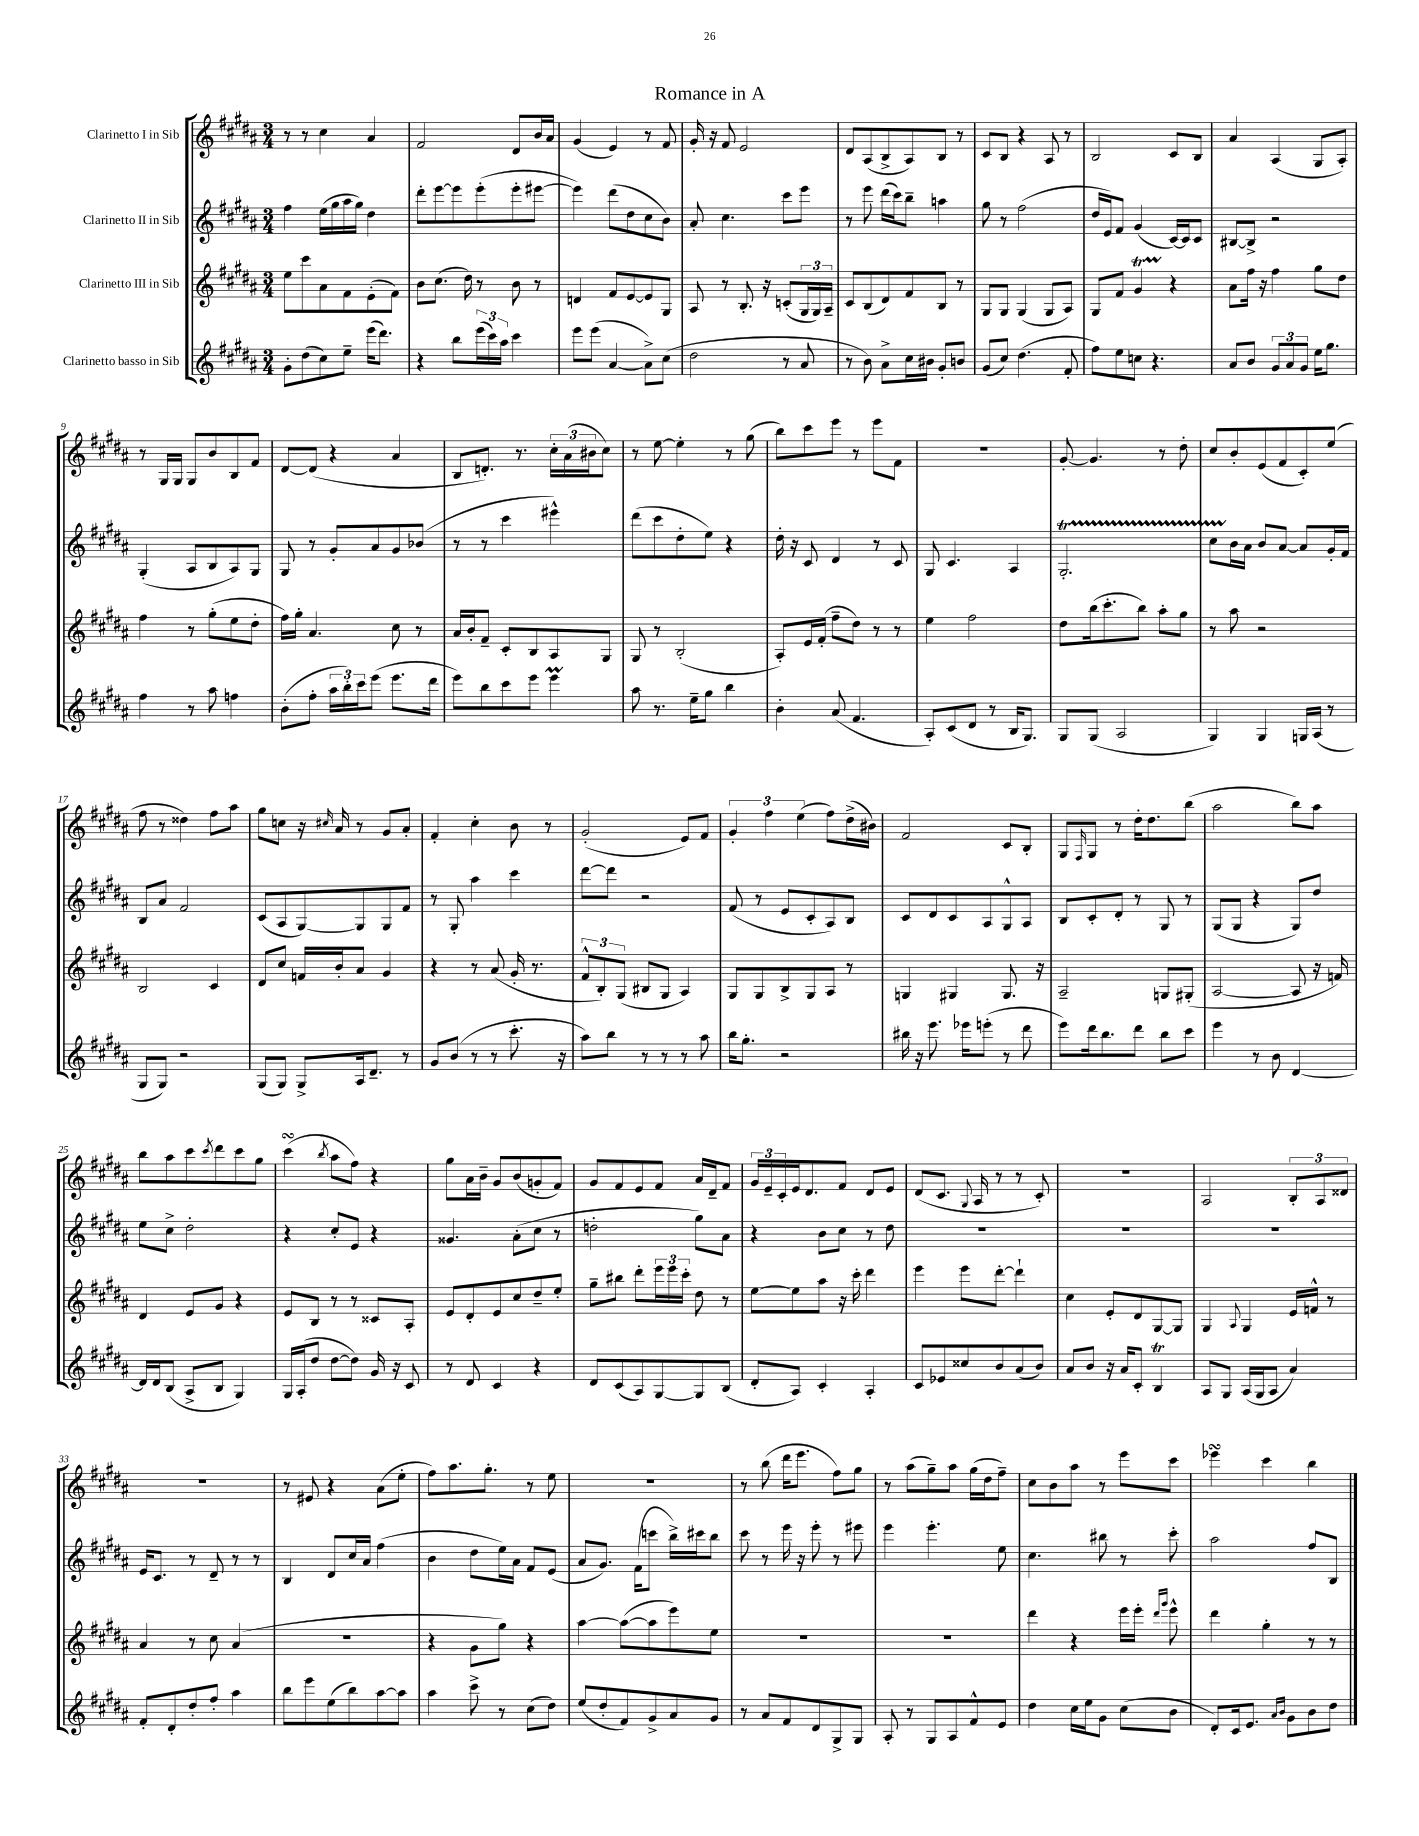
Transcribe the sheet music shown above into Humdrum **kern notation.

**kern	**kern	**kern	**kern
*staff4	*staff3	*staff2	*staff1
*clefG2	*clefG2	*clefG2	*clefG2
*k[f#c#g#d#a#]	*k[f#c#g#d#a#]	*k[f#c#g#d#a#]	*k[f#c#g#d#a#]
*M3/4	*M3/4	*M3/4	*M3/4
8g#'\L	8ee\L	4ff#\	8r
(8dd#\	8ccc#\	.	8r
8cc#\)	8a#\	(16ee\LL	4cc#\
.	.	16gg#\	.
8ee~\J	8f#\	16aa#\	.
.	.	16gg#\JJ)	.
(16eee\LK	(8e'\	4dd#\	4a#/
8.ddd#\J)	.	.	.
.	8f#\J)	.	.
=	=	=	=
4r	8b\L	8ddd#'\L	2f#/
.	(8.cc#\J	[8eee\	.
8bb\L	.	8eee\]	.
.	16dd#\)	.	.
(24eee\L	8r	(8eee'\	.
24ccc#\)	.	.	.
24aa#\JJ	.	.	.
4ccc#\	8b\	8eee'\	8d#/L
.	8r	[8eee#\J	16b/L
.	.	.	16a#/JJ
=	=	=	=
8eee\L	4d/	4eee#\])	(4g#/
(8eee\J	.	.	.
[4a#/	8f#/L	(8ddd#\L	4e/)
.	[8e/	8dd#\	.
8a#^\]L)	8e/]	8cc#\	8r
(8cc#\J	8G#/J	8b\J)	8f#/
=	=	=	=
2dd#\	8A#/	8a#'/	16g#'/
.	.	.	16r
.	8r	4.cc#\	8f#/
.	8.B'/	.	2e/
.	16r	.	.
8r	(8c'/L	8ccc#\L	.
8a#/	24G#/L	8eee\J	.
.	24G#/)	.	.
.	24A#~/JJ	.	.
=	=	=	=
8r	8c#/L	8r	8d#/L
8b\)	(8B/	8eee\	(8A#/
8a#^\L	8d#/)	(16ddd#\LL	8B^/
.	.	16ccc#\J)	.
16cc#\L	8f#/	8bb~\J	8A#/)
16b#\JJ	.	.	.
8g#'/L	8B/J	4aa\	8B/J
8b/J	8r	.	8r
=	=	=	=
(8g#/L	8G#/L	8gg#\	8c#/L
8cc#/J)	8G#/J	8r	8B/J
(4.dd#\	(4G#/	(2ff#\	4r
.	8G#/L	.	8A#/
8f#'/	8A#/J)	.	8r
=	=	=	=
8ff#\L)	8G#/L	16dd#/LL	2B/
.	.	16e/J)	.
8ee\	8f#/J	8f#/J	.
8cc\J	4g#/	(4g#/	.
4.r	.	.	.
.	4r	[16c#/LL)	8c#/L
.	.	16c#/]J	.
.	.	8c#/J	8B/J
=	=	=	=
8a#/L	8a#\L	[8B#/L	4a#/
8b/J	16ff#\Jk	8B#^/]J	.
.	16r	.	.
12g#/L	4ff#\	2r	(4A#/
12a#/	.	.	.
12g#/J	.	.	.
16ee\LK	8gg#\L	.	8G#/L
8.gg#\J	.	.	.
.	8dd#\J	.	8A#'/J)
=	=	=	=
4ff#\	4ff#\	(4G#'/	8r
.	.	.	16G#/LL
.	.	.	16G#/JJ
8r	8r	8A#/L	8G#/L
8aa#\	(8gg#'\L	8B/	8b/
4ff\	8ee\	8A#/)	8B/
.	8dd#'\J	8G#/J	8f#/J
=	=	=	=
(8b'\L	16ff#\LL)	8G#/	[8d#/L
.	16gg#'\JJ	.	.
8ff#'\J	4.a#/	8r	(8d#/]J
24aa#\LL	.	8g#'/L	4r
24bb'\)	.	.	.
24ccc#\J	.	.	.
(8eee\J	.	8a#/	.
8.eee\L	8cc#\	8g#/	4a#/
.	8r	(8b-/J	.
16ddd#\Jk	.	.	.
=	=	=	=
8eee\L)	16a#/LL	8r	8B/L
.	16b'/J	.	.
8bb\	8f#~/J	8r	8.d'/J)
8ccc#\	8c#'/L	4ccc#\	.
.	.	.	8.r
8eee\J	8B/	.	.
4eee\	8A#/	4eee#^^\)	24cc#'\LL
.	.	.	(24a#\
.	.	.	24b#\J
.	8G#/J	.	8cc#\J)
=	=	=	=
8aa#\	8G#/	(8ddd#\L	8r
8.r	8r	8ccc#\	[8ee\
.	(2B'/	8dd#'\	4ee'\]
16ee~\LK	.	.	.
8gg#\J	.	8ee\J)	.
4bb\	.	4r	8r
.	.	.	(8gg#\
=	=	=	=
4b'\	8A#'/L)	16dd#'\	8bb\L)
.	.	16r	.
.	16e/L	8c#/	8ccc#\
.	(16f#'/JJ	.	.
(8a#/	8ff#~\L	4d#/	8eee\J
4.f#/	8dd#\J)	.	8r
.	8r	8r	8eee\L
.	8r	8c#/	8f#\J
=	=	=	=
8A#'/L)	4ee\	8G#/	2.r
(8c#/	.	4.c#/	.
8d#/J	2ff#\	.	.
8r	.	.	.
16B/LK	.	4A#/	.
8.G#/J)	.	.	.
=	=	=	=
8G#/L	8dd#\L	2.G#'/	[8g#'/
(8G#/J	(16bb\k	.	4.g#/]
.	8.ccc#'\	.	.
2A#/	.	.	.
.	8bb\J)	.	.
.	8aa#'\L	.	8r
.	8gg#\J	.	8dd#'\
=	=	=	=
4G#/)	8r	8cc#\L	8cc#/L
.	8aa#\	16b\L	8b'/
.	.	16a#\JJ	.
4G#/	2r	8b/L	(8e/
.	.	[8a#/J	8f#/
16G/LL	.	8a#/]L	8c#'/)
(16A#/JJ	.	.	.
8r	.	16g#'/L	(8ee/J
.	.	16f#/JJ	.
=	=	=	=
8G#/L	2B/	8B/L	8ff#\
8G#/J)	.	8a#/J	8r
2r	.	2f#/	4dd##\)
.	4c#/	.	8ff#\L
.	.	.	8aa#\J
=	=	=	=
(8G#/L	8d#/L	(8c#/L	8gg#\L
8G#/J)	8cc#/J	8A#/	8cc\J
8G#^/L	16f/LL	[8G#/)	16r
.	.	.	16qqcc#/
.	16b'/J	.	16a#/
16A#/k	8a#/J	8G#/]	8r
8.d#~/J	.	.	.
.	4g#/	8G#/	8g#/L
8r	.	8f#/J	8a#'/J
=	=	=	=
8g#/L	4r	8r	4f#'/
(8b/J	.	8G#'/	.
8r	8r	4aa#\	4cc#'\
8r	(8a#/	.	.
8.ccc#'\	16g#'/	4ccc#\	8b\
.	8.r	.	.
.	.	.	8r
16r	.	.	.
=	=	=	=
8aa#\L)	12f#^^/L	[8ddd#\L	(2g#'/
.	12B'/)	.	.
8bb\J	.	8ddd#\]J	.
.	(12G#/J	.	.
8r	8B#/L	2r	.
8r	8G#/J	.	.
8r	4A#/)	.	8e/L)
8aa#\	.	.	8f#/J
=	=	=	=
16bb\LK	8G#/L	(8f#/	6g#'/
8.gg#'\J	.	.	.
.	8G#/	8r	.
.	.	.	6ff#\
2r	8B^/	8e/L	.
.	.	.	(6ee\
.	8G#/	8c#'/	.
.	8A#/J	8A#/)	8ff#\L)
.	8r	8B/J	(16dd#^\L
.	.	.	16b#\JJ)
=	=	=	=
16bb#\	4G/	8c#/L	2f#/
16r	.	.	.
8.eee\	.	8d#/	.
.	4G#/	8c#/	.
16eee-\LK	.	.	.
(8eee'\J	.	8A#/	.
8r	8.G#/	8G#^^/	8c#/L
8ddd#\	.	8A#/J	8B'/J
.	16r	.	.
=	=	=	=
8eee\L)	2A#~/	8B/L	8G#/L
.	.	.	16qqF#/
16ddd#\k	.	8c#'/	8G#/J
8.bb\	.	.	.
.	.	8d#'/J	8r
8ddd#\J	.	8r	16dd#'\LK
.	.	.	8.dd#\
8bb\L	8G/L	8G#/	.
8ccc#\J	(8G#'/J	8r	(8bb\J
=	=	=	=
4eee\	[2A#/	(8G#/L	2aa#\
.	.	8G#/J	.
8r	.	4r	.
8b\	.	.	.
[4d#/	8A#/]	8G#/L)	8bb\L)
.	16r	8dd#/J	8aa#\J
.	16f/)	.	.
=	=	=	=
16d#/]LL	4d#/	8ee\L	8bb\L
16d#/J	.	.	.
(8B/J	.	8cc#^\J	8aa#\
8A#^/L	8e/L	2dd#'\	8ccc#\
.	.	.	8qccc#/
8B/J	8g#/J	.	8ddd#\
4G#/)	4r	.	8ccc#\
.	.	.	8gg#\J
=	=	=	=
16G#/LL	8e/L	4r	(4ccc#\
(16A#'/J	.	.	.
8dd#/J	8B/J	.	.
.	.	.	8qbb/
[8dd#\L	8r	8cc#'/L	8aa#\L
8dd#\]J)	8r	8e/J	8ff#\J)
16g#/	8c##/L	4r	4r
16r	.	.	.
8c#/	8A#'/J	.	.
=	=	=	=
8r	8e/L	4.g##/	8gg#\L
8d#/	8d#'/	.	16a#\L
.	.	.	16b~\JJ
4c#/	8e/	.	8g#/L
.	8cc#/	(8a#'\L	(8b/
4r	8dd#~/	8cc#\J	8g'/
.	8ee'/J	8r	8f#/J)
=	=	=	=
8d#/L	8gg#~\L	2dd'\	8g#/L
(8c#/	8bb#\J	.	8f#/
8A#/)	8ddd#'\L	.	8e/
[8G#/	24eee\L	.	8f#/J
.	24eee\	.	.
.	24ccc#'\JJ	.	.
8G#/]	8dd#\	8gg#\L)	16a#/LL
.	.	.	16d#~/J
(8B/J	8r	8a#\J	8f#/J
=	=	=	=
8d#'/L	[8ee\L	4r	24g#/LL
.	.	.	24e~/
.	.	.	24c#'/
8A#/J)	8ee\]	.	16e/J
.	.	.	8.d#/
4c#'/	8aa#\J	8b\L	.
.	16r	8cc#\J	8f#/J
.	16ccc#'\	.	.
4A#'/	4ddd#\	8r	8d#/L
.	.	8dd#\	8e/J
=	=	=	=
8c#/L	4eee\	2.r	(8d#/L
8e-/	.	.	8.c#/J
8cc##/	8eee\L	.	.
.	.	.	8qqG#/
.	.	.	16A#/
8b/	[8ddd#'\J	.	8r
(8a#/	4ddd#`\]	.	8r
8b/J)	.	.	8c#'/)
=	=	=	=
8a#/L	4cc#\	2.r	2.r
8b/J	.	.	.
16r	8e'/L	.	.
16a#/LK	.	.	.
8c#'/J	8d#/	.	.
4B/	[8G#/	.	.
.	8G#/]J	.	.
=	=	=	=
8A#/L	4G#/	2.r	2A#/
8G#/J	.	.	.
.	8qqA#/	.	.
(16A#/LL	4G#/	.	.
16G#/J	.	.	.
8A#/J	.	.	.
4a#/)	16e/LL	.	12B'/L
.	16f^^/JJ	.	.
.	.	.	12A#/
.	8r	.	.
.	.	.	12d##/J
=	=	=	=
8f#'/L	4a#/	16e/LK	2.r
.	.	8.c#/J	.
8d#'/	.	.	.
8dd#'/	8r	8r	.
8ff#'/J	8cc#\	8d#~/	.
4aa#\	(4a#/	8r	.
.	.	8r	.
=	=	=	=
8bb\L	2.r	4B/	8r
8eee\	.	.	8e#/
(8ee\	.	8d#/L	4r
8bb\)	.	16cc#/L	.
.	.	16a#/JJ	.
[8aa#\	.	(4ff#\	(8a#\L
8aa#\]J	.	.	8ee'\J
=	=	=	=
4aa#\	4r	4b\	8ff#\L)
.	.	.	8.aa#\
8ccc#^\	8g#\L	8dd#\L	.
.	.	.	8.gg#'\J
8r	8gg#\J)	16ee\L)	.
.	.	16a#\JJ	.
(8cc#\L	4r	8f#/L	8r
8dd#\J)	.	(8e/J	8ee\
=	=	=	=
(8ee/L	[4aa#\	8a#/L	2.r
8dd#'/	.	8.g#/J)	.
8f#/)	(8aa#\_L	.	.
.	.	(16f#\LK	.
8g#^/	8aa#\]	8ccc\J	.
8a#/	8eee\)	16bb^\LL)	.
.	.	16ccc#\J	.
8g#/J	8ee\J	8bb\J	.
=	=	=	=
8r	2.r	8ccc#\	8r
8a#/L	.	8r	(8bb\
8f#/	.	16eee\	16ddd#\LK
.	.	16r	8.eee\J
8d#/	.	8eee'\	.
8G#^/	.	8r	8ff#\L)
8G#/J	.	8eee#\	8gg#\J
=	=	=	=
8A#'/	2.r	4eee\	8r
8r	.	.	(8aa#\L
8G#/L	.	4.eee'\	8gg#~\)
8A#/	.	.	8aa#\J
8f#^^/	.	.	(16gg#\LL
.	.	.	16dd#\J
8e/J	.	8ee\	8ff#~\J)
=	=	=	=
4dd#\	4ddd#\	4.cc#\	8cc#\L
.	.	.	8b\
16cc#\LL	4r	.	8aa#\J
16ee\J	.	.	.
8g#\J	.	8bb#\	8r
(8cc#\L	16eee\LL	8r	8eee\L
.	16eee'\JJ	.	.
.	16qqddd#/LL	.	.
.	16qqggg#/JJ	.	.
8b\J	8eee^^\	8ccc#'\	8ccc#\J
=	=	=	=
8d#'/L)	4ddd#\	2aa#\	4eee-\
16c#/k	.	.	.
8.e/J	.	.	.
.	4gg#'\	.	4ccc#\
16qqa#/LL	.	.	.
16qqb/JJ	.	.	.
8g#\L	.	.	.
8b\	8r	8ff#/L	4bb\
8dd#\J	8r	8B/J	.
==	==	==	==
*-	*-	*-	*-
